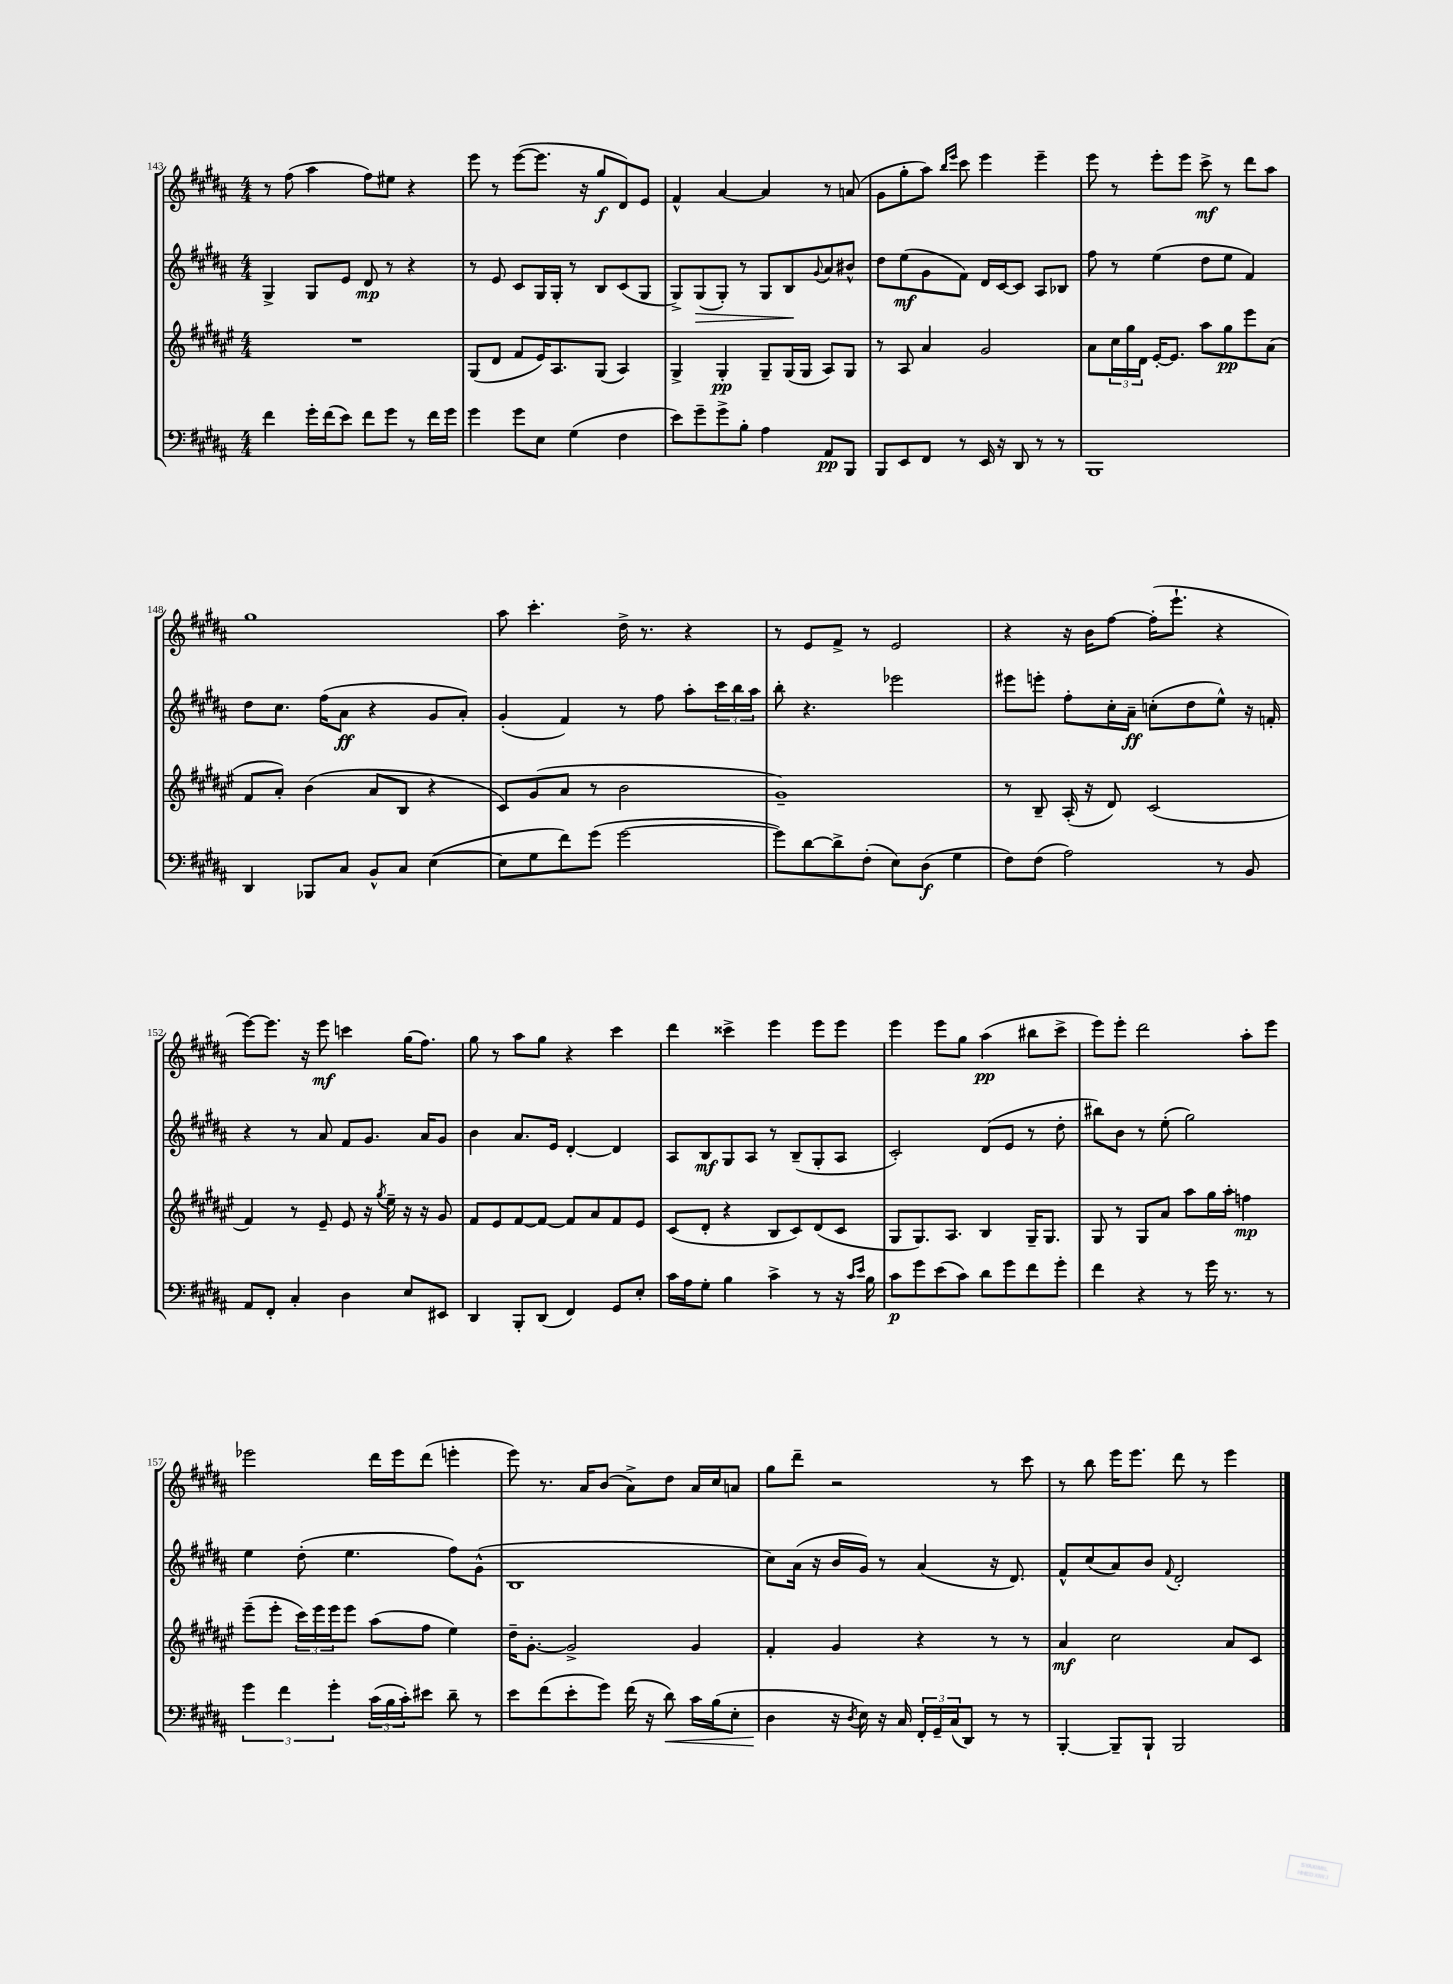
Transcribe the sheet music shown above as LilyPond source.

<<
\new StaffGroup <<
\new Staff = "s0" {
    \clef treble \key b \major \numericTimeSignature \time 4/4
    r8 fis''8( ais''4 fis''8) eis''8 r4 |
    e'''8 r8 e'''8~( e'''8. r16 gis''8\f dis'8) e'8 |
    fis'4-^ ais'4~ ais'4 r8 a'8( |
    gis'8 gis''8-. ais''8) \grace { b''16 e'''16 } cis'''8 e'''4 e'''4-- |
    e'''8 r8 e'''8-. e'''8 cis'''8->\mf r8 dis'''8 ais''8 |
    gis''1 |
    ais''8 cis'''4.-. dis''16-> r8. r4 |
    r8 e'8 fis'8-> r8 e'2 |
    r4 r16 b'16 fis''8~ fis''16-.( e'''8.-! r4 |
    e'''8~) e'''8. r16 e'''8\mf c'''4 gis''16( fis''8.) |
    gis''8 r8 ais''8 gis''8 r4 cis'''4 |
    dis'''4 cisis'''4-> e'''4 e'''8 e'''8 |
    e'''4 e'''8 gis''8 ais''4\pp( bis''8 cis'''8-> |
    e'''8) e'''8-. dis'''2 ais''8-. e'''8 |
    ees'''2 dis'''16 ees'''16 dis'''8( e'''4-. |
    e'''8) r8. ais'16 b'8( ais'8->) dis''8 ais'16 cis''16 a'8 |
    gis''8 dis'''8-- r2 r8 cis'''8 |
    r8 b''8 e'''16 e'''8. dis'''8 r8 e'''4 \bar "|." |
}
\new Staff = "s1" {
    \clef treble \key b \major \numericTimeSignature \time 4/4
    gis4-> gis8 e'8 dis'8\mp r8 r4 |
    r8 e'8 cis'8 gis16 gis16-. r8 b8 cis'8( gis8 |
    gis8->) gis8\>( gis8-.) r8 gis8 b8\! \appoggiatura { gis'8 } ais'8 bis'8-^ |
    dis''8 e''8\mf( gis'8 fis'8) dis'16 cis'16~ cis'8 ais8 bes8 |
    fis''8 r8 e''4( dis''8 e''8 fis'4) |
    dis''8 cis''8. fis''16( ais'8\ff r4 gis'8 ais'8-.) |
    gis'4-.( fis'4) r8 fis''8 ais''8-. \tuplet 3/2 { cis'''16 b''16 ais''16 } |
    b''8-. r4. ees'''2 |
    eis'''8 e'''8-. fis''8-. cis''16-. ais'16--\ff c''8-.( dis''8 e''8-^) r16 f'16-. |
    r4 r8 ais'8 fis'8 gis'8. ais'16 gis'8 |
    b'4 ais'8. e'16 dis'4~-. dis'4 |
    ais8 b8\mf gis8 ais8 r8 b8--( gis8-. ais8 |
    cis'2-.) dis'8( e'8 r8 dis''8-. |
    bis''8) b'8 r8 e''8-.( gis''2) |
    e''4 dis''8-.( e''4. fis''8) gis'8-^( |
    b1 |
    cis''8) ais'16( r16 b'16 gis'16) r8 ais'4( r16 dis'8.) |
    fis'8-^ cis''8( ais'8) b'8 \appoggiatura { fis'8 } dis'2-. \bar "|." |
}
\new Staff = "s2" {
    \clef treble \key fis \major \numericTimeSignature \time 4/4
    R1 |
    gis8( dis'8 fis'8 eis'16) ais8. gis8( ais4) |
    gis4-> gis4-.\pp gis8-- gis16( gis16 ais8) gis8 |
    r8 ais8 ais'4 gis'2 |
    ais'8 \tuplet 3/2 { cis''16 gis''16 dis'16 } eis'16~-. eis'8. ais''8 gis''8\pp eis'''8 ais'8( |
    fis'8 ais'8-.) b'4( ais'8 b8 r4 |
    cis'8) gis'8( ais'8 r8 b'2 |
    gis'1--) |
    r8 b8-- ais16-.( r16 dis'8) cis'2( |
    fis'4) r8 eis'8-- eis'8 r16 \acciaccatura { gis''8 } eis''16-- r16 r16 gis'8 |
    fis'8 eis'8 fis'8~ fis'8~ fis'8 ais'8 fis'8 eis'8 |
    cis'8( dis'8-. r4 b8 cis'8) dis'8( cis'8 |
    gis8 gis8.) ais8. b4 gis16-- gis8. |
    gis8 r8 gis8 ais'8 ais''8 gis''16 ais''16-. f''4\mp |
    eis'''8--( eis'''8-. \tuplet 3/2 { cis'''16) eis'''16 eis'''16 } eis'''8 ais''8( fis''8 eis''4) |
    dis''16-- gis'8.~-. gis'2-> gis'4 |
    fis'4-. gis'4 r4 r8 r8 |
    ais'4\mf cis''2 ais'8 cis'8 \bar "|." |
}
\new Staff = "s3" {
    \clef bass \key b \major \numericTimeSignature \time 4/4
    fis'4 gis'16-. fis'16( e'8) fis'8 gis'8 r8 fis'16 gis'16 |
    gis'4 gis'8 e8 gis4( fis4 |
    e'8) gis'8-- gis'8-> b8-. ais4 ais,8\pp b,,8 |
    b,,8 e,8 fis,8 r8 e,16 r16 dis,8 r8 r8 |
    b,,1 |
    dis,4 bes,,8 cis8 b,8-^ cis8 e4~( |
    e8 gis8 fis'8) gis'8( gis'2~ |
    gis'8) dis'8~ dis'8-> fis8-.( e8) dis8\f( gis4 |
    fis8) fis8( ais2) r8 b,8 |
    ais,8 fis,8-. cis4-. dis4 e8 eis,8 |
    dis,4 b,,8-. dis,8( fis,4) gis,8 e8-. |
    cis'16 ais16 gis8-. b4 cis'4-> r8 r16 \grace { cis'16 e'16 } b16 |
    cis'8\p gis'8 e'8( cis'8) dis'8 gis'8 fis'8 gis'8-. |
    fis'4 r4 r8 gis'16 r8. r8 |
    \tuplet 3/2 { gis'4 fis'4 gis'4-. } \tuplet 3/2 { cis'16( b16 cis'16-.) } eis'8 dis'8-- r8 |
    e'8 fis'8( e'8-. gis'8) fis'16( r16 dis'8\<) cis'16 b16( e8-. |
    dis4\! r16 \acciaccatura { dis8 } e16) r16 cis16 \tuplet 3/2 { fis,16-. gis,16-- cis16( } dis,8) r8 r8 |
    b,,4~-. b,,8-- b,,8-! b,,2 \bar "|." |
}
>>
>>
\layout { \context { \Score currentBarNumber = #143 } }
